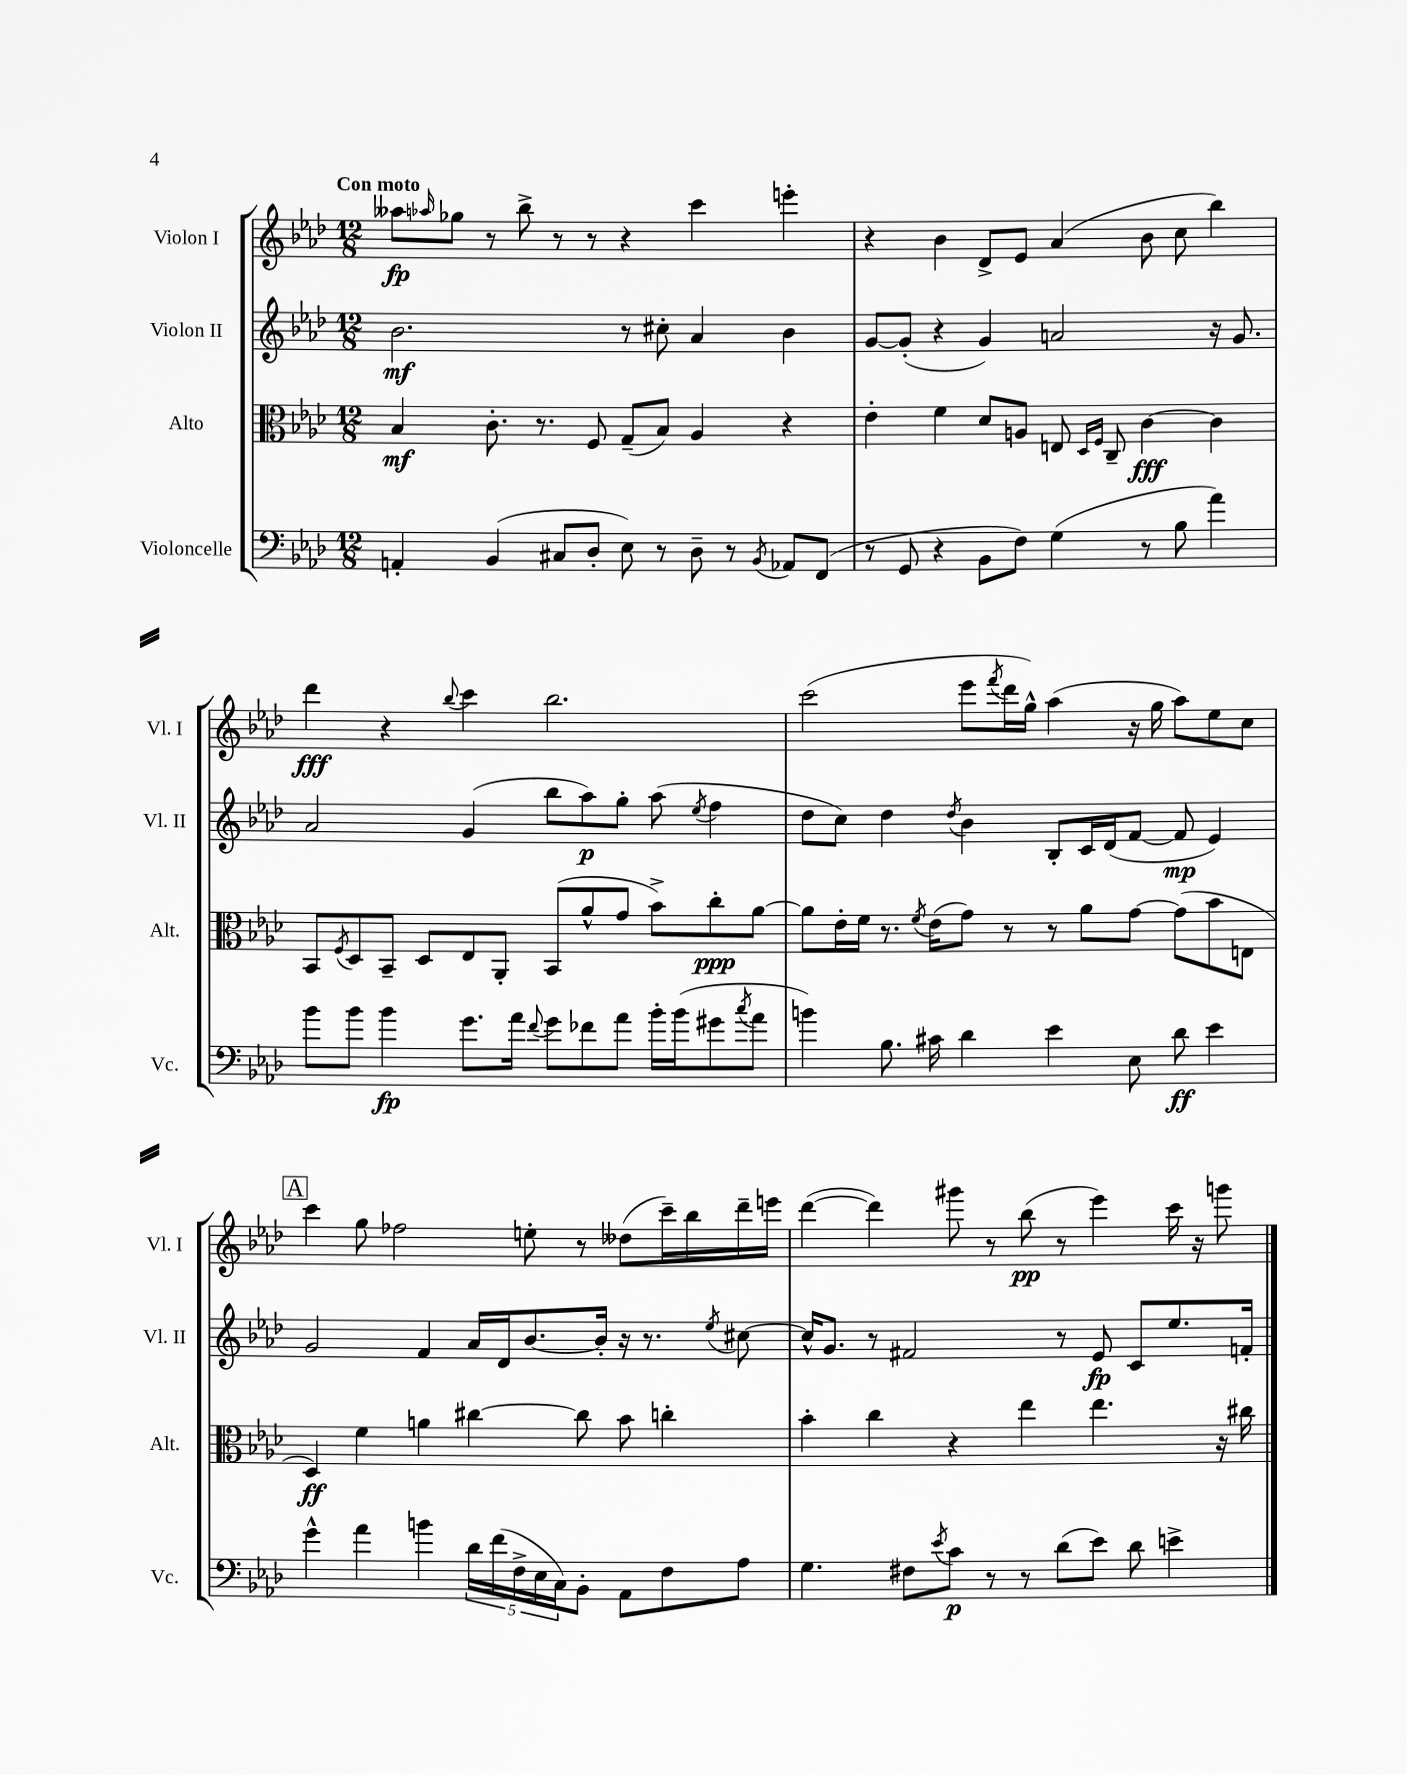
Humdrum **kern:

**kern	**kern	**kern	**kern
*staff4	*staff3	*staff2	*staff1
*clefF4	*clefC3	*clefG2	*clefG2
*k[b-e-a-d-]	*k[b-e-a-d-]	*k[b-e-a-d-]	*k[b-e-a-d-]
*M12/8	*M12/8	*M12/8	*M12/8
4AA'	4B-	2.b-	8aa--
.	.	.	16qqaa-
.	.	.	8gg-
(4BB-	8.c'	.	8r
.	.	.	8bb-^
.	8.r	.	.
8C#	.	.	8r
8D-'	8F	.	8r
8E-)	(8G~	8r	4r
8r	8B-)	8cc#'	.
8D-~	4A-	4a-	4ccc
8r	.	.	.
8qBB-	.	.	.
8AA-	4r	4b-	4eee'
(8FF	.	.	.
=	=	=	=
8r	4e-'	[8g	4r
8GG	.	(8g']	.
4r	4f	4r	4b-
8BB-	8d-	4g)	8d-^
8F)	8A	.	8e-
(4G	8E	2a	(4a-
.	16qqD-	.	.
.	16qqF	.	.
.	8C~	.	.
8r	[4c	.	8b-
8B-	.	.	8cc
4a-)	4c]	16r	4bb-)
.	.	8.g	.
=	=	=	=
8b-	8BB-	2a-	4ddd-
.	8qF	.	.
8b-	8D-	.	.
4b-	8BB-~	.	4r
.	8D-	.	.
.	.	.	8qqbb-
8.g	8E-	(4g	4ccc
.	8AA-'	.	.
16a-	.	.	.
8qqf	.	.	.
8g	(8BB-	8bb-	2.bb-
8f-	8a-^^	8aa-)	.
8a-	8g	8gg'	.
16b-'	8b-^)	(8aa-	.
(16b-	.	.	.
.	.	8qee-	.
8g#	8cc'	4ff	.
8qcc	.	.	.
8a-	[8a-	.	.
=	=	=	=
4b)	8a-]	8dd-	(2ccc
.	16e-'	8cc)	.
.	16f	.	.
8.B-	8.r	4dd-	.
.	8qf	.	.
16c#	(16e-	.	.
.	.	8qdd-	.
4d-	8g)	4b-	8eee-
.	.	.	8qfff
.	8r	.	16ddd-
.	.	.	16gg^^)
4e-	8r	8B-'	(4aa-
.	8a-	16c	.
.	.	(16d-	.
8E-	[8g	[8f	16r
.	.	.	16gg
8d-	(8g]	8f]	8aa-)
4e-	8b-	4e-)	8ee-
.	8E	.	8cc
=	=	=	=
4g^^	4D-)	2g	4ccc
4a-	4f	.	8gg
.	.	.	2ff-
4b	4a	4f	.
20d-	[4cc#	16a-	.
(20f	.	.	.
.	.	16d-	.
20F^	.	.	.
.	.	[8.b-	8ee'
20E-	.	.	.
20C)	.	.	.
8BB-'	8cc#]	.	8r
.	.	16b-']	.
8AA-	8b-	16r	(8dd--
.	.	8.r	.
8F	4cc'	.	16ccc~)
.	.	.	16bb-
.	.	8qee-	.
8A-	.	[8cc#	16ddd-~
.	.	.	16eee
=	=	=	=
4.G	4b-'	16cc#^^]	([4ddd-
.	.	8.g	.
.	4cc	8r	4ddd-])
8F#	.	2f#	.
8qe-	.	.	.
8c	4r	.	8ggg#
8r	.	.	8r
8r	4ee-	.	(8bb-
(8d-	.	8r	8r
8e-)	4.ee-	8e-	4eee-)
8d-	.	8c	.
4e^	.	8.ee-	16ccc
.	.	.	16r
.	16r	.	8ggg
.	16cc#	16f'	.
==	==	==	==
*-	*-	*-	*-
